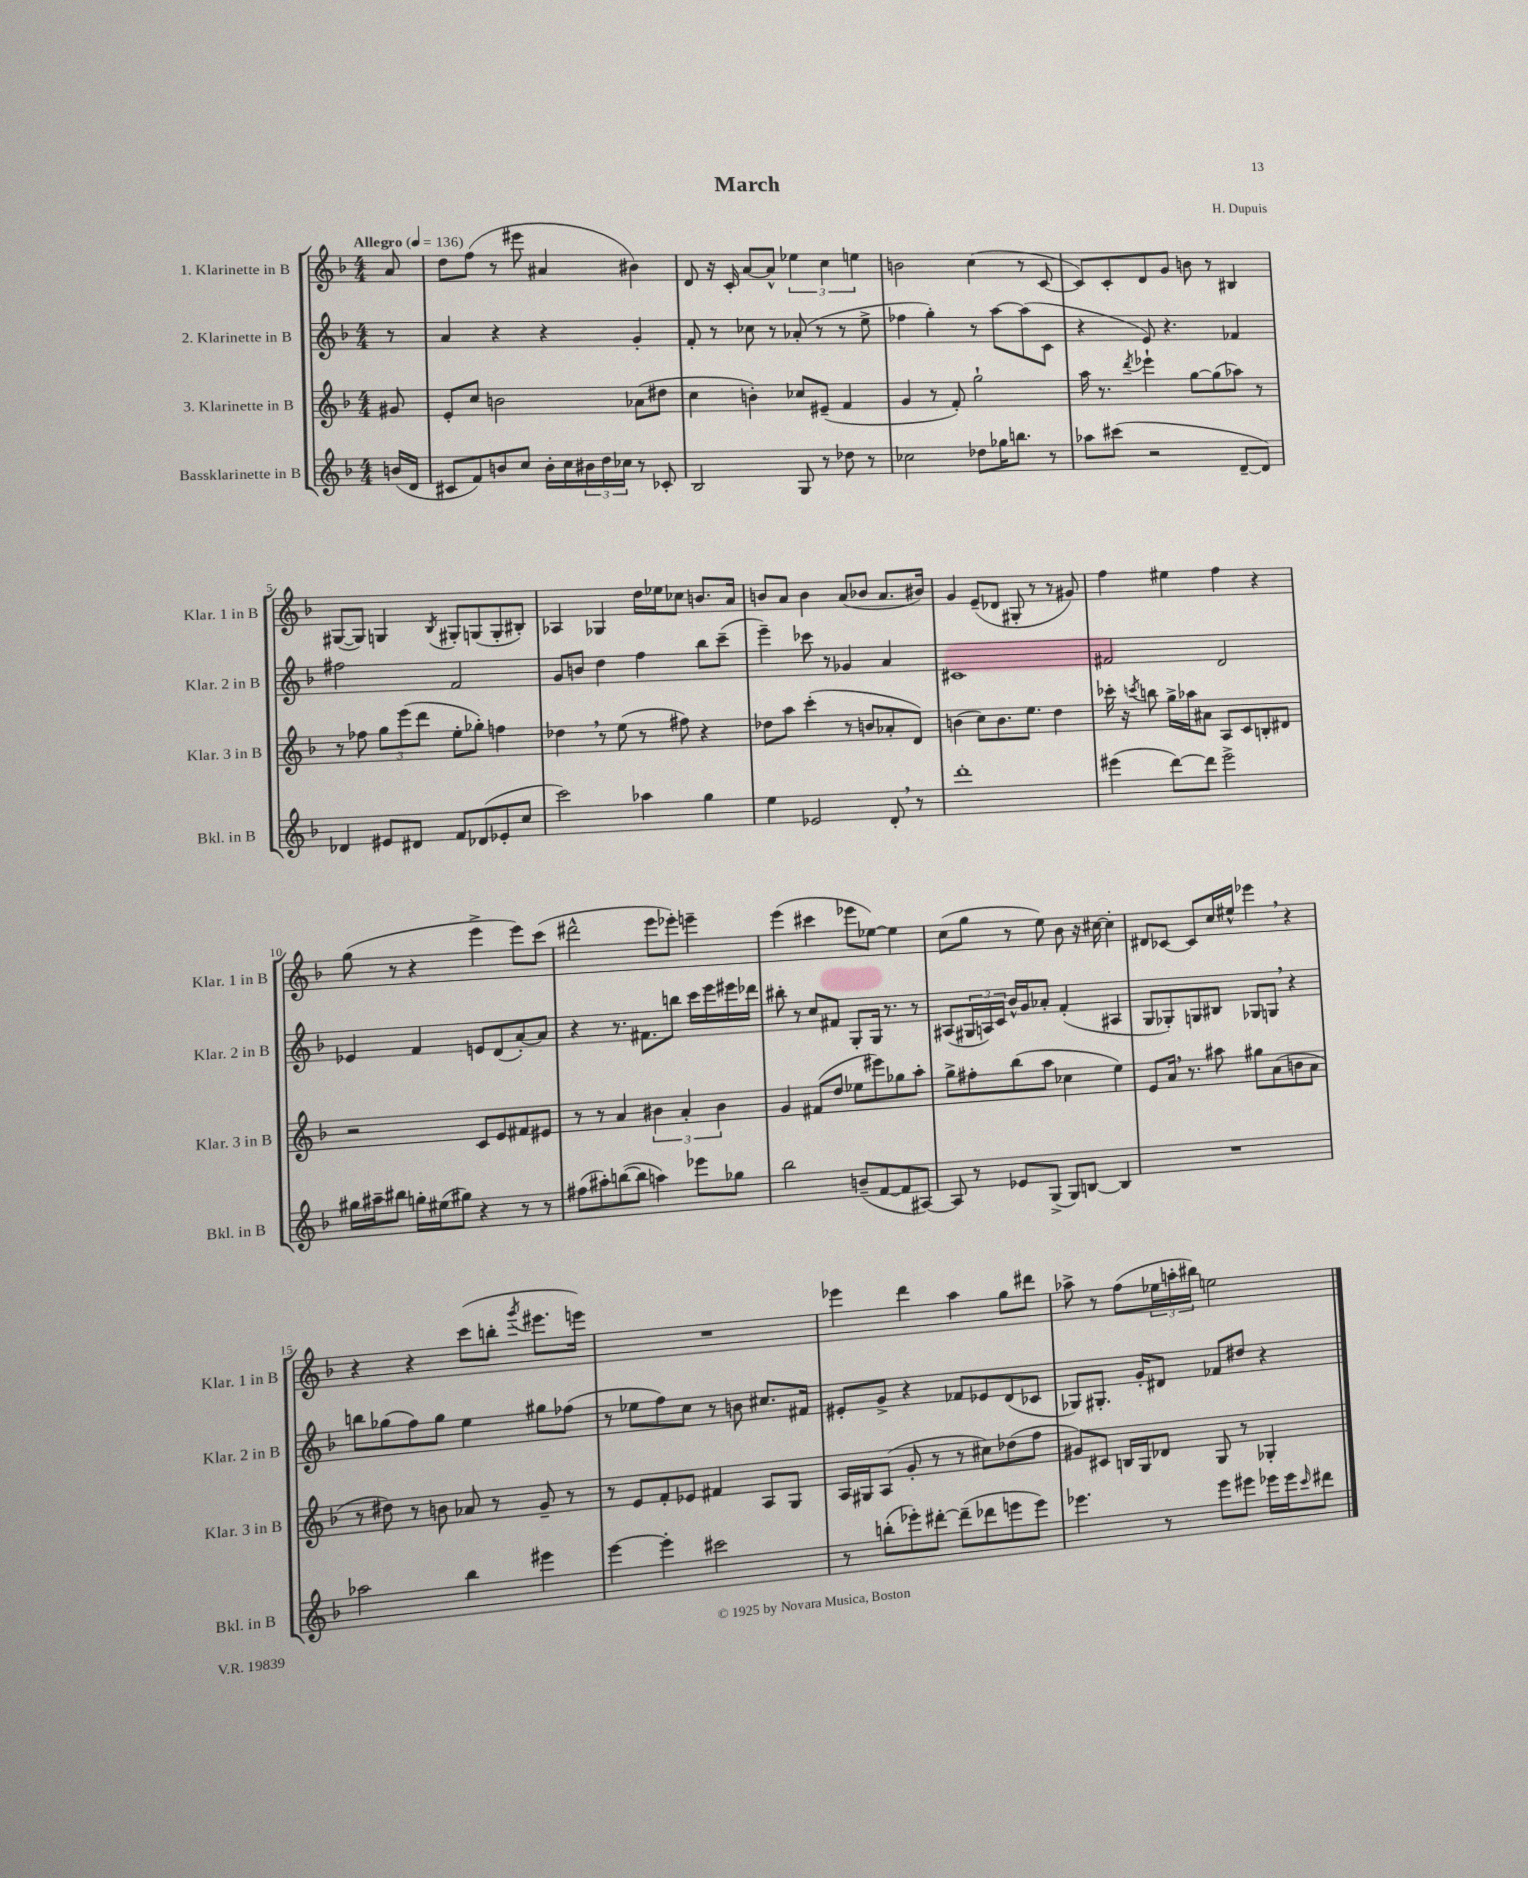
\header { title = "March" composer = "H. Dupuis" }
<<
\new StaffGroup <<
\new Staff = "s0" \with { instrumentName = "1. Klarinette in B" shortInstrumentName = "Klar. 1 in B" } {
    \clef treble \key f \major \numericTimeSignature \time 4/4 \partial 8 \tempo "Allegro" 4 = 136
    a'8 |
    d''8 f''8( r8 eis'''8 ais'4 bis'4) |
    d'8 r16 c'16-. a'8~ a'8-^ \tuplet 3/2 { ees''4 c''4 e''4 } |
    b'2 c''4( r8 c'8~ |
    c'8) c'8-. d'8 g'8 b'8 r8 bis4 |
    gis8~( gis8) g4 \acciaccatura { bes8 } gis8-. g8( g8-. bis8-.) |
    aes4 ges4 d''16 ees''16 ces''8 b'8. a'16 |
    b'8 a'8 b'4 a'8( bes'8 a'8. bis'16) |
    g'4 e'8--( des'8 gis8-. r8 r8 gis'8) |
    f''4 eis''4 f''4 r4 |
    g''8( r8 r4 e'''4-> e'''8) c'''8( |
    dis'''2-^ e'''8 ees'''8-.) e'''4-- |
    e'''4( cis'''4 ees'''8 ees''8~) ees''4 |
    c''8( g''8 r8 e''8) bes'8 r16 cis''16~ cis''4-. |
    dis'8 ces'8~ ces'8 c''16 eis''16-^ ees'''4 \breathe r4 |
    r4 r4 c'''8( b''8-. \acciaccatura { g'''8 } eis'''8. e'''16) |
    R1 |
    ees'''4 d'''4 a''4 g''8 dis'''8 |
    aes''8-> r8 f''8( \tuplet 3/2 { ees''16 a''16-. bis''16) } e''2 \bar "|." |
}
\new Staff = "s1" \with { instrumentName = "2. Klarinette in B" shortInstrumentName = "Klar. 2 in B" } {
    \clef treble \key f \major \numericTimeSignature \time 4/4 \partial 8
    r8 |
    a'4 r4 r4 g'4-. |
    f'8-. r8 ces''8 r8 aes'8-.( r8 r8 e''8-> |
    fes''4 g''4-.) r8 a''8~ a''8( c'8 |
    r4 e'8) r4. fes'4 |
    fis''2 f'2 |
    g'8 b'8 d''4 f''4 bes''8 c'''8--( |
    e'''4--) ces'''8 r8 ges'4 a'4 |
    cis'1 |
    fis'2 d'2 |
    ees'4 f'4 e'8 d'8( a'8~-.) a'8 |
    r4 r8. fis'8. b''8 c'''16 e'''16 eis'''16 des'''16 |
    bis''8-. r8 c''8 fis'8 g8-. g16 r8. r8 |
    ais8( \tuplet 3/2 { gis16 a16) c'16 } bes'16-^ g'16 aes'8-. f'4-.( ais4 |
    g8 ges8-.) g8 bis8 ges8 g8 \breathe r4 |
    b''8 ges''8( f''8) ges''8 e''4 gis''8 fes''8( |
    r8 ees''8 f''8) c''8 r8 b'8 cis''8. fis'16 |
    eis'8-. g'8-> r4 fes'8 ees'8 d'8( ces'8 |
    ges8) gis8.-. g'16-. dis'8 fes'8 dis''8 r4 \bar "|." |
}
\new Staff = "s2" \with { instrumentName = "3. Klarinette in B" shortInstrumentName = "Klar. 3 in B" } {
    \clef treble \key f \major \numericTimeSignature \time 4/4 \partial 8
    gis'8 |
    e'8-. c''8 b'2 aes'8( dis''8 |
    c''4 b'4-.) ces''8 eis'8--( f'4 |
    g'4 r8 f'8-.) g''2-! |
    a''16 r8. \acciaccatura { d'''8 } ees'''4-! g''8~ g''8( aes''8) r8 |
    r8 fes''8 \tuplet 3/2 { g''8 e'''8( d'''8 } e''8-. ges''8-.) f''4 |
    des''4 \breathe r8 e''8( r8 fis''8) r4 |
    des''8 a''8 c'''4-.( r8 b'8 aes'8-. d'8) |
    b'4( c''8) b'8. e''8. d''4 |
    ces'''16-. r16 \acciaccatura { c'''8 } b''8 g''16-> aes''16 ais'8 a8 c'8 b8-. dis'8 |
    r2 c'8 e'8 fis'8 eis'8 |
    r8 r8 a'4 \tuplet 3/2 { bis'4 a'4-. bis'4 } |
    g'4 fis'8( d''8 ees''8 eis'''8) ges''8 a''8-. |
    g''8-> fis''8-. bes''8( a''8 ces''4 e''4) |
    e'8 a'16 \breathe r8. ais''8 gis''8 a'8( b'8 a'8 |
    r8 dis''8) r8 b'8 aes'8 r8 g'8-- r8 |
    r8 e'8 f'8-. ees'8 fis'4 a8 g8 |
    a16 gis16 a8( g'8-. r8 r8 cis''8) des''8( f''8 |
    gis'8) cis'8 b16 g16 des'8 g8 r8 ges4-. \bar "|." |
}
\new Staff = "s3" \with { instrumentName = "Bassklarinette in B" shortInstrumentName = "Bkl. in B" } {
    \clef treble \key f \major \numericTimeSignature \time 4/4 \partial 8
    b'16( d'16 |
    cis'8 f'8) b'8 c''8 b'16-. c''16 \tuplet 3/2 { bis'16 d''16 ces''16 } r8 ces'8-. |
    bes2 g8 r8 des''8 r8 |
    ces''2 des''8 ges''16 b''8. r8 |
    aes''8 cis'''8( r2 d'8~-- d'8) |
    des'4 eis'8 dis'8 f'8 des'8( ees'8-. c''8 |
    c'''2) aes''4 g''4 |
    e''4 ees'2 d'8-. \breathe r8 |
    d'''1-. |
    eis'''4( d'''8~) d'''8 eis'''2-> |
    gis''16 ais''16-- bis''8 g''16-. eis''16( gis''8) r4 r8 r8 |
    fis''8( ais''8-.) b''8~( b''8 a''4) ees'''8 ges''8 |
    bes''2 b'8--( f'8~ f'8 ais8~) |
    ais8 r8 ees'8 g8->( g8) b8~ b4 |
    R1 |
    aes''2 bes''4 eis'''4 |
    e'''4~ e'''4-. cis'''2 |
    r8 b''8-.( ees'''8-.) dis'''8~-. dis'''8--( des'''8 e'''8 e'''8) |
    ees'''4. r8 ees'''8 eis'''8 ees'''16 ees'''16 \grace { c'''16 } dis'''8 \bar "|." |
}
>>
>>
